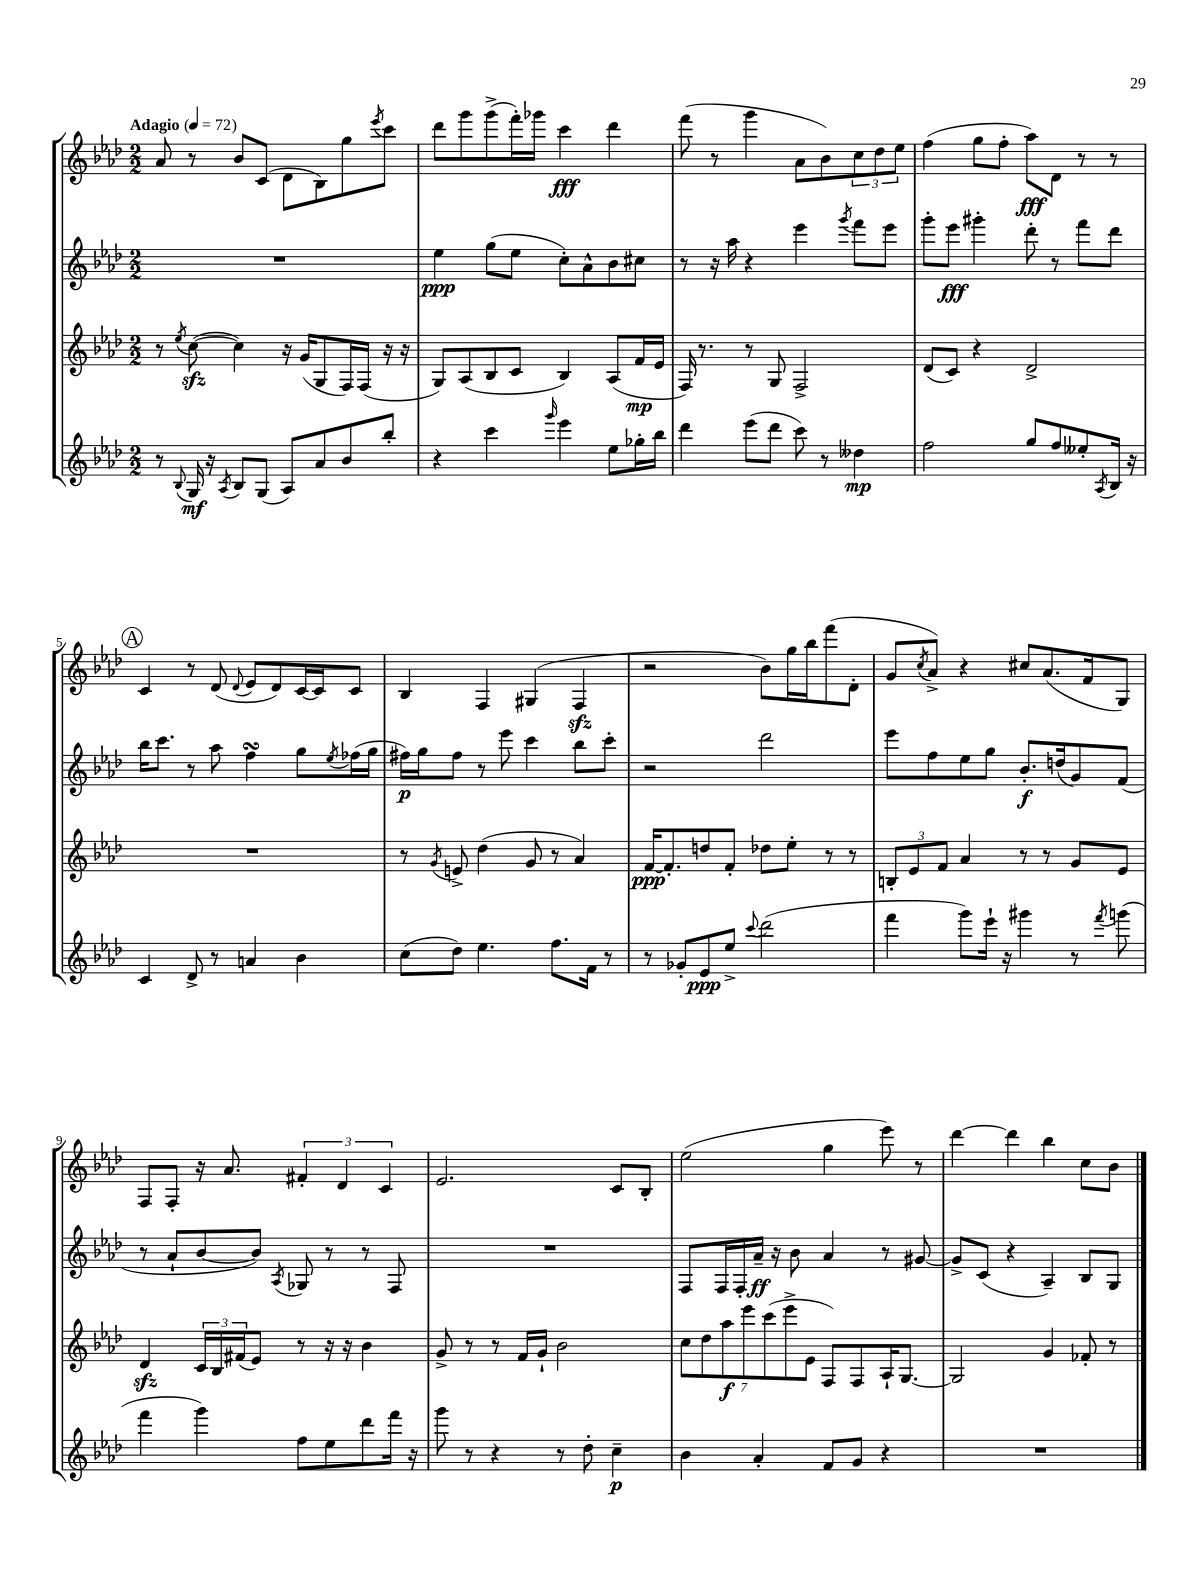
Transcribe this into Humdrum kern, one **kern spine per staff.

**kern	**dynam	**kern	**dynam	**kern	**dynam	**kern	**dynam
*part4	*part4	*part3	*part3	*part2	*part2	*part1	*part1
*staff4	*staff4	*staff3	*staff3	*staff2	*staff2	*staff1	*staff1
*clefG2	*	*clefG2	*	*clefG2	*	*clefG2	*
*k[b-e-a-d-]	*	*k[b-e-a-d-]	*	*k[b-e-a-d-]	*	*k[b-e-a-d-]	*
*M2/2	*	*M2/2	*	*M2/2	*	*M2/2	*
*MM72	*	*MM72	*	*MM72	*	*MM72	*
=1	=1	=1	=1	=1	=1	=1	=1
!	!	!	!	!	!	!LO:TX:a:B:t=Adagio	!
8r	.	8r	.	1r	.	8a-/	.
8qqB-/	.	8qee-/	.	.	.	.	.
16G/	mf	([8cczz\	.	.	.	8r	.
16r	.	.	.	.	.	.	.
8qA-/	.	.	.	.	.	.	.
8B-/L	.	4cc\])	.	.	.	8b-/L	.
(8G/J	.	.	.	.	.	(8c/J	.
8A-/L)	.	16r	.	.	.	8d-\L	.
.	.	(16g/KL	.	.	.	.	.
8a-/	.	8G/	.	.	.	8B-\)	.
8b-/	.	16F/L)	.	.	.	8gg\	.
.	.	(16F/JJ	.	.	.	.	.
.	.	.	.	.	.	8qeee-/	.
8bb-'/J	.	16r	.	.	.	8ccc\J	.
.	.	16r	.	.	.	.	.
=2	=2	=2	=2	=2	=2	=2	=2
4r	.	8G/L)	.	4ee-\	ppp	8ddd-\L	.
.	.	(8A-/	.	.	.	8ggg\	.
4ccc\	.	8B-/	.	(8gg\L	.	(8ggg^\	.
.	.	8c/J	.	8ee-\J	.	16fff'\L)	.
.	.	.	.	.	.	16ggg-X\JJ	.
16qqggg/	.	.	.	.	.	.	.
4eee-\	.	4B-/)	.	8cc'\L)	.	4ccc\	fff
.	.	.	.	8a-^^\	.	.	.
8ee-\L	.	(8A-/L	.	8b-\	.	4ddd-\	.
16gg-X'\L	.	16f/L	mp	8cc#X\J	.	.	.
16bb-\JJ	.	16e-/JJ	.	.	.	.	.
=3	=3	=3	=3	=3	=3	=3	=3
4ddd-\	.	16F/)	.	8r	.	(8fff\	.
.	.	8.r	.	.	.	.	.
.	.	.	.	16r	.	8r	.
.	.	.	.	16aa-\	.	.	.
(8eee-\L	.	8r	.	4r	.	4ggg\	.
8ddd-\J	.	8G/	.	.	.	.	.
8ccc\)	.	2F^/	.	4eee-\	.	8a-\L	.
8r	.	.	.	.	.	8b-\)	.
.	.	.	.	8qggg/	.	.	.
4dd--X\	mp	.	.	8fff\L	.	12cc\	.
.	.	.	.	.	.	12dd-\	.
.	.	.	.	8eee-\J	.	.	.
.	.	.	.	.	.	12ee-\J	.
=4	=4	=4	=4	=4	=4	=4	=4
2ff\	.	(8d-/L	.	8ggg'\L	.	(4ff\	.
.	.	8c/J)	.	8eee-\J	fff	.	.
.	.	4r	.	4ggg#X'\	.	8gg\L	.
.	.	.	.	.	.	8ff'\J	.
8gg/L	.	2d-^/	.	8ddd-'\	.	8aa-\L)	fff
8ff/	.	.	.	8r	.	8d-\J	.
8ee--X'/	.	.	.	8fff\L	.	8r	.
8qA-/	.	.	.	.	.	.	.
16B-/Jk	.	.	.	8ddd-\J	.	8r	.
16r	.	.	.	.	.	.	.
!!LO:LB:g=z
!!LO:REH:place=s1:t=A
=5	=5	=5	=5	=5	=5	=5	=5
4c/	.	1r	.	16bb-\KL	.	4c/	.
.	.	.	.	8.ccc\J	.	.	.
8d-^/	.	.	.	8r	.	8r	.
8r	.	.	.	8aa-\	.	(8d-/	.
.	.	.	.	.	.	8qqd-/	.
4an/	.	.	.	4ffsSSS\	.	8e-/L	.
.	.	.	.	.	.	8d-/)	.
4b-\	.	.	.	8gg\L	.	[16c/L	.
.	.	.	.	.	.	16c/J]	.
.	.	.	.	8qee-/	.	.	.
.	.	.	.	(16ff-X\L	.	8c/J	.
.	.	.	.	16gg\JJ	.	.	.
=6	=6	=6	=6	=6	=6	=6	=6
(8cc\L	.	8r	.	16ff#X\LL)	p	4B-/	.
.	.	.	.	16gg\J	.	.	.
.	.	8qg/	.	.	.	.	.
8dd-\J)	.	8en^/	.	8ff#\J	.	.	.
4.ee-\	.	(4dd-\	.	8r	.	4F/	.
.	.	.	.	8eee-\	.	.	.
.	.	8g/	.	4ccc\	.	(4G#X/	.
8.ff\L	.	8r	.	.	.	.	.
.	.	4a-/)	.	8bb-\L	.	4Fzz/	.
16f\Jk	.	.	.	.	.	.	.
8r	.	.	.	8ccc'\J	.	.	.
=7	=7	=7	=7	=7	=7	=7	=7
8r	.	[16f/KL	ppp	2r	.	2r	.
.	.	8.f'/]	.	.	.	.	.
8g-X'/L	.	.	.	.	.	.	.
8e-/	ppp	8ddn/	.	.	.	.	.
8ee-^/J	.	8f'/J	.	.	.	.	.
8qqccc/	.	.	.	.	.	.	.
(2ddd-\	.	8dd-X\L	.	2ddd-\	.	8b-\L)	.
.	.	8ee-'\J	.	.	.	16gg\L	.
.	.	.	.	.	.	16bb-\J	.
.	.	8r	.	.	.	(8fff\	.
.	.	8r	.	.	.	8d-'\J	.
=8	=8	=8	=8	=8	=8	=8	=8
4fff\	.	12Bn'/L	.	8eee-\L	.	8g/L	.
.	.	12e-/	.	.	.	.	.
.	.	.	.	.	.	8qcc/	.
.	.	.	.	8ff\	.	8a-^/J)	.
.	.	12f/J	.	.	.	.	.
8ggg\L)	.	4a-/	.	8ee-\	.	4r	.
16eee-`\Jk	.	.	.	8gg\J	.	.	.
16r	.	.	.	.	.	.	.
4ggg#X\	.	8r	.	8.b-'/L	f	8cc#X/L	.
.	.	8r	.	.	.	(8.a-/	.
.	.	.	.	(16ddn/k	.	.	.
8r	.	8g/L	.	8g/)	.	.	.
.	.	.	.	.	.	16f/k	.
8qfff/	.	.	.	.	.	.	.
(8gggn\	.	8e-/J	.	(8f/J	.	8G/J)	.
!!LO:LB:g=z
=9	=9	=9	=9	=9	=9	=9	=9
4fff\	.	4d-zz/	.	8r	.	8F/L	.
.	.	.	.	8a-`/L	.	8F'/J	.
4ggg\)	.	24c/LL	.	[8b-/	.	16r	.
.	.	24B-/	.	.	.	.	.
.	.	.	.	.	.	8.a-/	.
.	.	(24f#X/J	.	.	.	.	.
.	.	8e-/J)	.	8b-/J])	.	.	.
.	.	.	.	8qA-/	.	.	.
8ff\L	.	8r	.	8G-X/	.	6f#X'/	.
8ee-\	.	16r	.	8r	.	.	.
.	.	.	.	.	.	6d-/	.
.	.	16r	.	.	.	.	.
8ddd-\	.	4b-\	.	8r	.	.	.
.	.	.	.	.	.	6c/	.
16fff\Jk	.	.	.	8F/	.	.	.
16r	.	.	.	.	.	.	.
=10	=10	=10	=10	=10	=10	=10	=10
8ggg\	.	8g^/	.	1r	.	2.e-/	.
8r	.	8r	.	.	.	.	.
4r	.	8r	.	.	.	.	.
.	.	16f/LL	.	.	.	.	.
.	.	16g`/JJ	.	.	.	.	.
8r	.	2b-\	.	.	.	.	.
8dd-'\	.	.	.	.	.	.	.
4cc~\	p	.	.	.	.	8c/L	.
.	.	.	.	.	.	8B-'/J	.
=11	=11	=11	=11	=11	=11	=11	=11
4b-\	.	14cc\L	.	8F/L	.	(2ee-\	.
.	.	14dd-\	.	.	.	.	.
.	.	.	.	16F/L	.	.	.
.	.	14aa-\	f	.	.	.	.
.	.	.	.	16F'/	.	.	.
.	.	14eee-\	.	.	.	.	.
4a-'/	.	.	.	16a-~/JJ	ff	.	.
.	.	(14ccc\	.	.	.	.	.
.	.	.	.	16r	.	.	.
.	.	14eee-^\	.	.	.	.	.
.	.	.	.	8b-\	.	.	.
.	.	14e-\J	.	.	.	.	.
8f/L	.	8F/L)	.	4a-/	.	4gg\	.
8g/J	.	8F/	.	.	.	.	.
4r	.	16A-`/K	.	8r	.	8eee-\)	.
.	.	[8.G/J	.	.	.	.	.
.	.	.	.	[8g#X/	.	8r	.
=12	=12	=12	=12	=12	=12	=12	=12
1r	.	2G/]	.	8g#^/L]	.	[4ddd-\	.
.	.	.	.	(8c/J	.	.	.
.	.	.	.	4r	.	4ddd-\]	.
.	.	4g/	.	4A-~/)	.	4bb-\	.
.	.	8f-X'/	.	8B-/L	.	8cc\L	.
.	.	8r	.	8G/J	.	8b-\J	.
==	==	==	==	==	==	==	==
*-	*-	*-	*-	*-	*-	*-	*-
